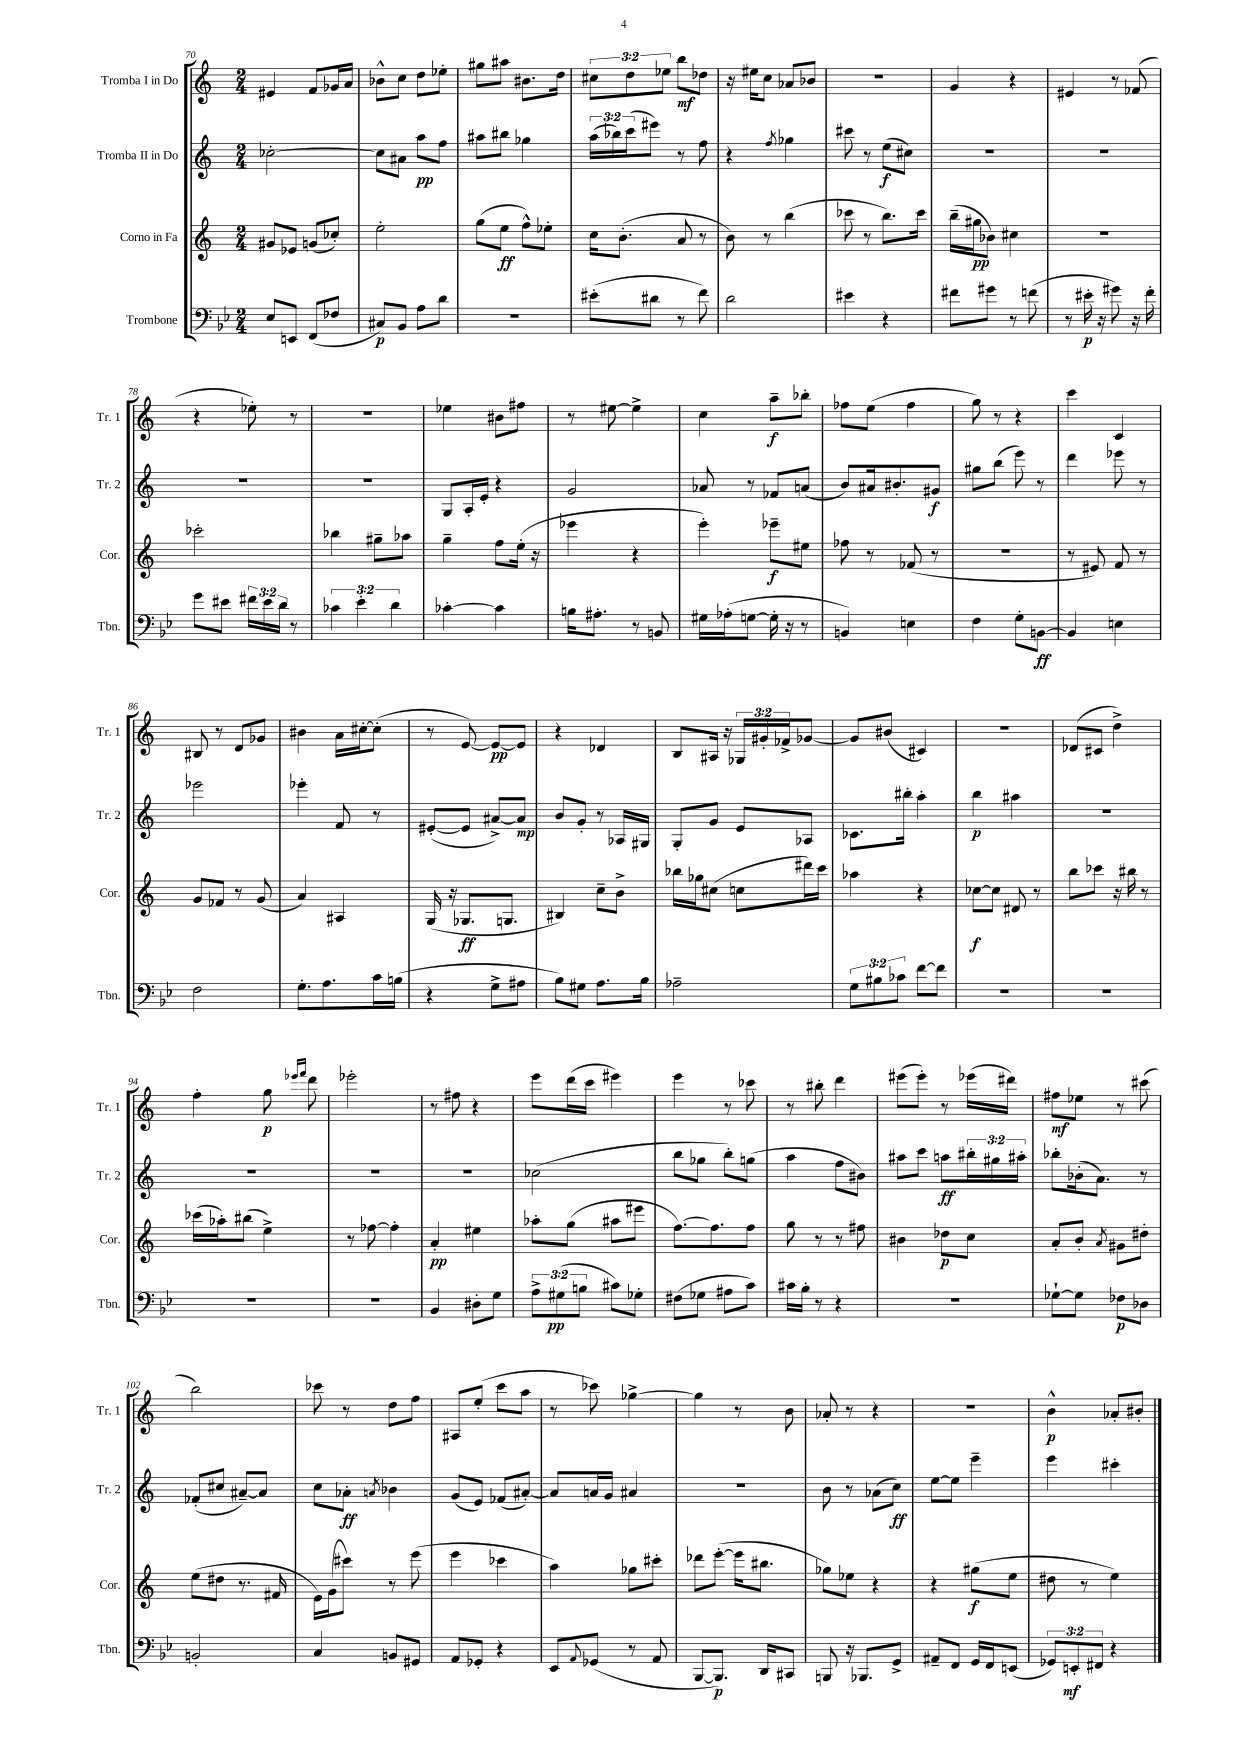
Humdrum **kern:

**kern	**kern	**kern	**kern
*staff4	*staff3	*staff2	*staff1
*clefF4	*clefG2	*clefG2	*clefG2
*k[b-e-]	*k[]	*k[]	*k[]
*M2/4	*M2/4	*M2/4	*M2/4
8E-	8g#	[2cc-'	4e#
8EE	8e-	.	.
(8FF	(8g	.	8f
8F-	8cc-')	.	16g-
.	.	.	16a
=	=	=	=
8C#)	2ee'	8cc-]	8b-^^
8BB-	.	8a#	8cc
8A	.	8aa	8dd
8d	.	8ff	8ee-'
=	=	=	=
2r	(8gg	8aa#	8gg#
.	8ee	8bb#	8aa#
.	8ff^^)	4gg-	8.b#
.	8ee-'	.	.
.	.	.	16dd
=	=	=	=
(8e#'	16cc	(24aa	12cc#
.	.	24bb-)	.
.	(8.b'	.	.
.	.	(24ccc	12dd
8d#	.	8eee#)	.
.	.	.	12ee-
8r	8a	8r	8bb
8f)	8r	8ff	8dd-
=	=	=	=
2d	8b)	4r	16r
.	.	.	16ee#
.	8r	.	8cc
.	.	8qff	.
.	(4bb	4gg-	8a-
.	.	.	8b-
=	=	=	=
4e#	8ccc-	8ccc#	2r
.	8r	8r	.
4r	8.bb)	(8ee	.
.	.	8cc#)	.
.	16ccc-	.	.
=	=	=	=
8f#	(16bb~	2r	4g
.	16gg#	.	.
8g#	8b-)	.	.
8r	4cc#	.	4r
(8f	.	.	.
=	=	=	=
8r	2r	2r	4e#
16e#'	.	.	.
16r	.	.	.
8g#)	.	.	8r
16r	.	.	(8f-
16f'	.	.	.
=	=	=	=
8g	2ccc-'	2r	4r
8e#	.	.	.
24f#	.	.	8ee-')
24e#	.	.	.
24d	.	.	.
8r	.	.	8r
=	=	=	=
6c-	4bb-	2r	2r
6e-'	.	.	.
.	8gg#~	.	.
6d	.	.	.
.	8aa-	.	.
=	=	=	=
[4c-'	4gg~	8G	4ee-
.	.	16A'	.
.	.	16e'	.
4c-]	8ff	4r	8b#
.	(16ee'	.	8ff#
.	16r	.	.
=	=	=	=
16B	4eee-	2g	8r
8.A#'	.	.	.
.	.	.	[8ee#
8r	4r	.	4ee#^]
8BB	.	.	.
=	=	=	=
16G#	4eee')	8a-	4cc
(16A-'	.	.	.
[8G	.	8r	.
16G']	8eee-~	8f-	8aa~
16r	.	.	.
8r	8ee#	(8a	8bb-'
=	=	=	=
4BB)	8ff-	8b)	8ff-
.	8r	16a#	(8ee
.	.	8.b#'	.
4E	(8f-	.	4ff-
.	8r	8g#	.
=	=	=	=
4F	2r	8gg#	8gg)
.	.	(8bb	8r
8G'	.	8eee)	4r
[8BB	.	8r	.
=	=	=	=
4BB]	8r	4ddd	4ccc
.	8e#)	.	.
4E	8f	8eee-	4c
.	8r	8r	.
=	=	=	=
2F	8g	2eee-	8B#
.	8f-	.	8r
.	8r	.	8d
.	(8g	.	8g-
=	=	=	=
8.G'	4a)	4eee-'	4b#
8.A	.	.	.
.	4A#	8f	16a
.	.	.	[16cc#'
16c	.	8r	(8cc#']
(16B	.	.	.
=	=	=	=
4r	(16G	([8e#'	8r
.	16r	.	.
.	8.G-	8e#]	[8e)
8G^	.	[8a#^)	8e_
.	8.G	.	.
8A#	.	8a#]	8e]
=	=	=	=
8B-)	4B#)	8b	4r
8G#	.	8g'	.
8.A	8cc~	8r	4d-
.	8b^	16A-	.
16B-	.	16G#	.
=	=	=	=
2A-~	16bb-	8G'	8B
.	16gg-	.	.
.	(8cc#	8g	16A#
.	.	.	16r
.	8cc	8e	24G-
.	.	.	24g#'
.	.	.	24f-^
.	16ddd#)	8A-	[8g-
.	16ccc	.	.
=	=	=	=
12G	4aa-	8.c-	8g-]
12B#	.	.	.
.	.	.	(8b#
12c-	.	.	.
.	.	16bb#'	.
[8f	4r	4aa'	4c#)
8f]	.	.	.
=	=	=	=
2r	[8cc-	4bb	2r
.	8cc-]	.	.
.	8d#	4aa#	.
.	8r	.	.
=	=	=	=
2r	8bb	2r	(8d-
.	8ccc-	.	8c#
.	16r	.	4dd^)
.	16bb#	.	.
.	8r	.	.
=	=	=	=
2r	(16ccc-	2r	4ff'
.	16aa-')	.	.
.	(8bb#	.	.
.	4ee^)	.	8gg
.	.	.	16qqeee-
.	.	.	16qqfff
.	.	.	8ddd
=	=	=	=
2r	8r	2r	2eee-'
.	[8ff-	.	.
.	4ff-']	.	.
=	=	=	=
4BB-	4a'	2r	8r
.	.	.	8ff#
8D#'	4ee#	.	4r
8G	.	.	.
=	=	=	=
12A^	8aa-'	(2cc-	8eee
(12G#	.	.	.
.	(8gg	.	(16ddd
12B	.	.	.
.	.	.	16ccc
8c#)	8aa#	.	4eee#)
8G-'	8eee#	.	.
=	=	=	=
(8F#	[8.ff)	8bb	4eee
8G-	.	8gg-	.
.	8.ff]	.	.
8A#	.	8bb')	8r
8c)	8ff	(8gg	8ccc-
=	=	=	=
16c#	8gg	4aa	8r
16B-'	.	.	.
8r	8r	.	8bb#'
4r	8r	8ff	4ddd
.	8ff#	8b#)	.
=	=	=	=
2r	4b#	8aa#	(8eee#
.	.	8ccc	8eee#')
.	8dd-	8aa	8r
.	8cc	24bb#'	(16eee-
.	.	24gg#	.
.	.	.	16ddd#)
.	.	24aa#'	.
=	=	=	=
[8G-`	8a'	8bb-'	8ff#
8G-]	8b'	(16b-'	8ee-
.	.	8.a)	.
.	8qa	.	.
8F-	8g#	.	8r
8D-	8dd#'	8r	(8ccc#
=	=	=	=
2BB'	(8ee	(8f-'	2bb)
.	8dd#	8cc#	.
.	8.r	[8a#~)	.
.	.	8a#]	.
.	16f#	.	.
=	=	=	=
4C	16e)	8cc	8ccc-
.	(16g	.	.
.	8ccc#)	8a-'	8r
.	.	8qa	.
8BB	8r	4b-	8dd
8GG#	(8eee	.	8ff
=	=	=	=
8AA	4eee	(8g	8A#
8GG-'	.	8e)	(8ee'
4r	4ccc-	(8f-	8ccc
.	.	[8a#')	8aa
=	=	=	=
8EE-	4aa)	8a#]	8r
8qqAA	.	.	.
(8GG-	.	16a	8ccc-)
.	.	16g	.
8r	8gg-	4a#	[4gg-^
8AA	8ccc#'	.	.
=	=	=	=
[8BBB-	8ddd-	2r	4gg-]
8.BBB-])	([8eee'	.	.
.	16eee]	.	8r
16DD	8.bb#	.	.
8CC#	.	.	8b
=	=	=	=
8BBB	8gg-)	8b	8a-'
16r	8ee-	8r	8r
8.BBB-	.	.	.
.	4r	(8a-	4r
8GG^	.	8cc)	.
=	=	=	=
8AA#~	4r	[8ee	2r
8FF	.	8ee]	.
16GG	(8gg#	4eee~	.
16FF	.	.	.
(8EE	8ee	.	.
=	=	=	=
12GG-)	8dd#	4eee	4b^^
12EE'	.	.	.
.	8r	.	.
12FF#	.	.	.
4r	4ee)	4ccc#'	8a-'
.	.	.	8b#'
==	==	==	==
*-	*-	*-	*-
